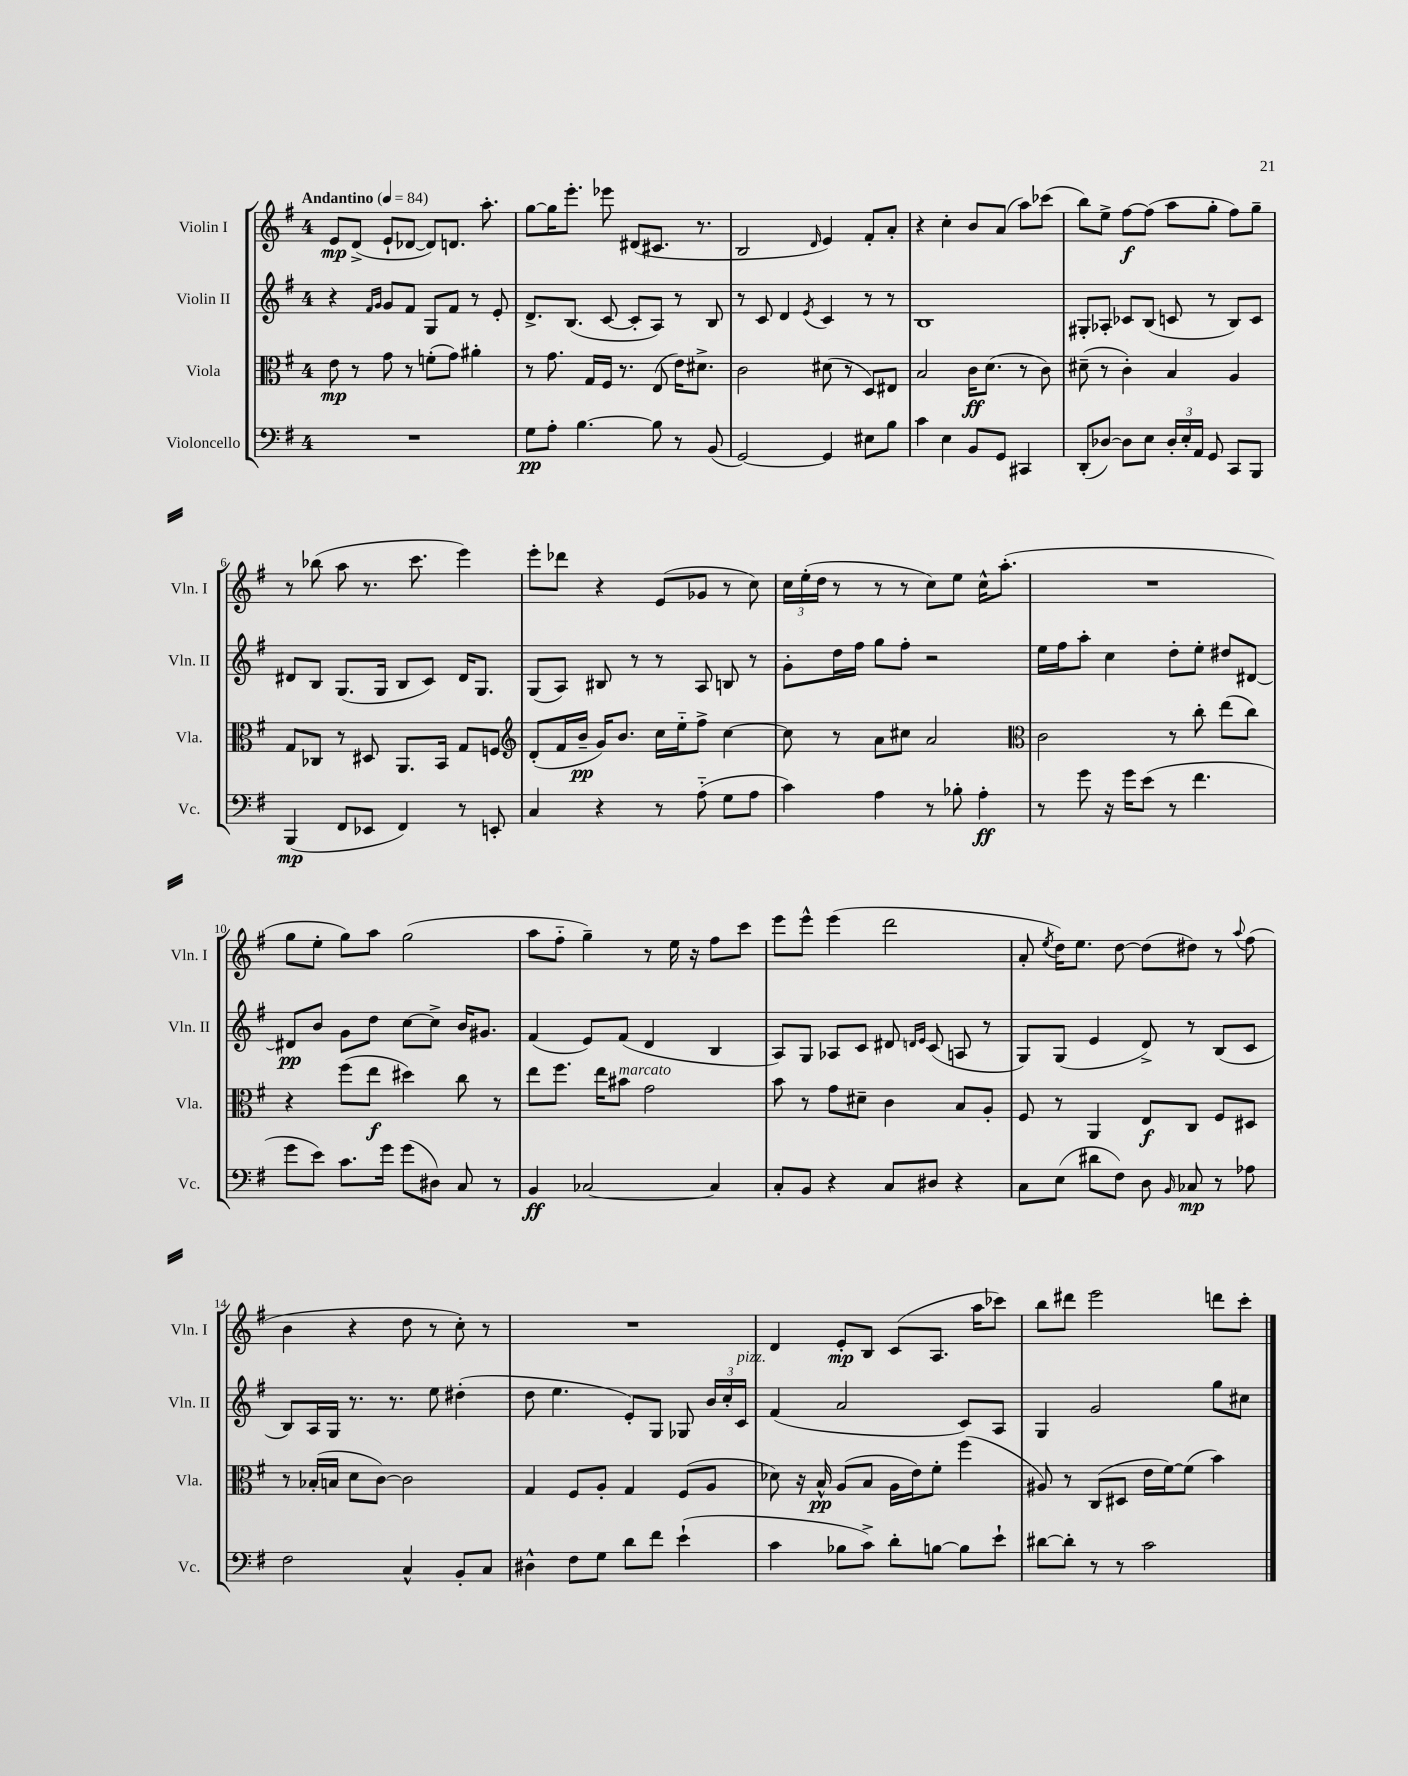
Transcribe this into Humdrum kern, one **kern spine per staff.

**kern	**dynam	**kern	**dynam	**kern	**dynam	**kern	**dynam
*part4	*part4	*part3	*part3	*part2	*part2	*part1	*part1
*staff4	*staff4	*staff3	*staff3	*staff2	*staff2	*staff1	*staff1
*I"Violoncello	*	*I"Viola	*	*I"Violin II	*	*I"Violin I	*
*I'Vc.	*	*I'Vla.	*	*I'Vln. II	*	*I'Vln. I	*
*clefF4	*	*clefC3	*	*clefG2	*	*clefG2	*
*k[f#]	*	*k[f#]	*	*k[f#]	*	*k[f#]	*
*M4/4	*	*M4/4	*	*M4/4	*	*M4/4	*
*MM84	*	*MM84	*	*MM84	*	*MM84	*
=1	=1	=1	=1	=1	=1	=1	=1
!	!	!	!	!	!	!LO:TX:a:B:t=Andantino	!
1r	.	8e\	mp	4r	.	8e/L	mp
.	.	8r	.	.	.	(8d^/J	.
.	.	.	.	16qqf#/LL	.	.	.
.	.	.	.	16qqg/JJ	.	.	.
.	.	8g\	.	8g/L	.	8e`/L	.
.	.	8r	.	8f#/J	.	[8d-X/J	.
.	.	(8fn'\L	.	8G/L	.	8d-/L])	.
.	.	8g\J)	.	8f#/J	.	8.dn/J	.
.	.	4a#X'\	.	8r	.	.	.
.	.	.	.	.	.	8.aa'\	.
.	.	.	.	8e'/	.	.	.
=2	=2	=2	=2	=2	=2	=2	=2
8G\L	pp	8r	.	8.d^/L	.	[8gg\L	.
8A'\J	.	8.g\	.	.	.	16gg\K]	.
.	.	.	.	(8.B/J	.	8.eee'\J	.
[4.B\	.	.	.	.	.	.	.
.	.	16G/LL	.	.	.	.	.
.	.	16F#/JJ	.	[8c/	.	8eee-X\	.
.	.	8.r	.	.	.	.	.
.	.	.	.	8c'/L]	.	(8d#X/L	.
8B\]	.	(8E/	.	8A/J)	.	8.c#X/J	.
8r	.	16e\KL)	.	8r	.	.	.
.	.	8.d#X^\J	.	.	.	8.r	.
(8BB/	.	.	.	8B/	.	.	.
=3	=3	=3	=3	=3	=3	=3	=3
[2GG/)	.	2c\	.	8r	.	2B/	.
.	.	.	.	8c/	.	.	.
.	.	.	.	4d/	.	.	.
.	.	.	.	8qe/	.	16qqd/	.
4GG/]	.	(8d#X\	.	4c/	.	4e/)	.
.	.	8r	.	.	.	.	.
8E#X\L	.	8D/L)	.	8r	.	8f#'/L	.
8B\J	.	8E#X/J	.	8r	.	8a'/J	.
=4	=4	=4	=4	=4	=4	=4	=4
4c\	.	2B/	.	1B	.	4r	.
4E\	.	.	.	.	.	4cc'\	.
8BB/L	.	16c\KL	ff	.	.	8b/L	.
.	.	(8.d\J	.	.	.	.	.
8GG/J	.	.	.	.	.	(8a/J	.
4CC#X/	.	8r	.	.	.	8aa\L)	.
.	.	8c\)	.	.	.	(8ccc-X\J	.
=5	=5	=5	=5	=5	=5	=5	=5
(8DD'/L	.	(8d#X~\	.	8G#X'/L	.	8bb\L)	.
[8D-X/J)	.	8r	.	8A-X'/J	.	8ee^\J	.
8D-\L]	.	4c'\)	.	8c-X/L	.	[8ff#\L	f
8E\J	.	.	.	(8B/J	.	(8ff#\J]	.
24D-'/LL	.	4B/	.	8cn/	.	8aa\L	.
24E'/	.	.	.	.	.	.	.
24AA/JJ	.	.	.	.	.	.	.
8GG/	.	.	.	8r	.	8gg'\J	.
8CC/L	.	4A/	.	8B/L)	.	8ff#\L)	.
8BBB/J	.	.	.	8c/J	.	8gg~\J	.
!!LO:LB:g=z
=6	=6	=6	=6	=6	=6	=6	=6
(4BBB/	mp	8G/L	.	8d#X/L	.	8r	.
.	.	8C-X/J	.	8B/J	.	(8bb-X\	.
8FF#/L	.	8r	.	(8.G/L	.	8aa\	.
8EE-X/J	.	8D#X/	.	.	.	8.r	.
.	.	.	.	16G/Jk	.	.	.
4FF#/)	.	8.AA/L	.	8B/L	.	.	.
.	.	.	.	.	.	8.ccc\	.
.	.	.	.	8c/J)	.	.	.
.	.	16BB/Jk	.	.	.	.	.
8r	.	8G/L	.	16d#/KL	.	4eee\)	.
.	.	.	.	8.G/J	.	.	.
8EEn'/	.	8Fn/J	.	.	.	.	.
=7	=7	=7	=7	=7	=7	=7	=7
*	*	*clefG2	*	*	*	*	*
4C/	.	(8d'/L	.	(8G/L	.	8eee'\L	.
.	.	16f#/L	.	8A/J)	.	8ddd-X\J	.
.	.	16b~/JJ	pp	.	.	.	.
4r	.	16g/KL)	.	8B#X/	.	4r	.
.	.	8.b/J	.	.	.	.	.
.	.	.	.	8r	.	.	.
8r	.	16cc\LL	.	8r	.	(8e/L	.
.	.	16ee\J	.	.	.	.	.
(8A\	.	8ff#^\J	.	8A/	.	8g-X/J	.
8G\L	.	[4cc\	.	8Bn/	.	8r	.
8A\J	.	.	.	8r	.	8cc\)	.
=8	=8	=8	=8	=8	=8	=8	=8
4c\)	.	8cc\]	.	8g'\L	.	24cc\LL	.
.	.	.	.	.	.	(24ee'\	.
.	.	.	.	.	.	24dd\JJ	.
.	.	8r	.	16dd\L	.	8r	.
.	.	.	.	16ff#\JJ	.	.	.
4A\	.	8a\L	.	8gg\L	.	8r	.
.	.	8cc#X\J	.	8ff#'\J	.	8r	.
8r	.	2a/	.	2r	.	8cc\L)	.
8B-X'\	.	.	.	.	.	8ee\J	.
4A'\	ff	.	.	.	.	16cc^^\KL	.
.	.	.	.	.	.	(8.aa'\J	.
=9	=9	=9	=9	=9	=9	=9	=9
*	*	*clefC3	*	*	*	*	*
8r	.	2c\	.	16ee\LL	.	1r	.
.	.	.	.	16ff#\J	.	.	.
8g\	.	.	.	8aa'\J	.	.	.
16r	.	.	.	4cc\	.	.	.
16g\KL	.	.	.	.	.	.	.
(8e\J	.	.	.	.	.	.	.
8r	.	8r	.	8dd'\L	.	.	.
4.f#\	.	8cc'\	.	8ee'\J	.	.	.
.	.	(8ee\L	.	8dd#X/L	.	.	.
.	.	8cc\J)	.	[8d#X/J	.	.	.
!!LO:LB:g=z
=10	=10	=10	=10	=10	=10	=10	=10
8g\L	.	4r	.	8d#X/L]	pp	8gg\L	.
8e\J)	.	.	.	8b/J	.	8ee'\J	.
8.c\L	.	(8ff#\L	.	8g\L	.	8gg\L)	.
.	.	8ee\J	f	8dd\J	.	8aa\J	.
16g\Jk	.	.	.	.	.	.	.
(8g\L	.	4dd#X\)	.	[8cc\L	.	(2gg\	.
8D#X\J)	.	.	.	8cc^\J]	.	.	.
8C/	.	8cc\	.	16b/KL	.	.	.
.	.	.	.	8.g#X/J	.	.	.
8r	.	8r	.	.	.	.	.
=11	=11	=11	=11	=11	=11	=11	=11
4BB/	ff	8ee\L	.	(4f#/	.	8aa\L	.
.	.	8.ff#\J	.	.	.	8ff#\J	.
[2C-X/	.	.	.	8e/L)	.	4gg~\)	.
.	.	16ee\KL	.	.	.	.	.
!	!	!LO:TX:a:i:t=marcato	!	!	!	!	!
.	.	8b#X\J	.	(8f#/J	.	.	.
.	.	2g\	.	4d/	.	8r	.
.	.	.	.	.	.	16ee\	.
.	.	.	.	.	.	16r	.
4C-/]	.	.	.	4B/	.	8ff#\L	.
.	.	.	.	.	.	8ccc\J	.
=12	=12	=12	=12	=12	=12	=12	=12
8C'/L	.	8b\	.	8A/L)	.	8eee\L	.
8BB/J	.	8r	.	8G/J	.	8eee^^\J	.
4r	.	8g\L	.	8A-X/L	.	(4eee\	.
.	.	8d#X~\J	.	8c/J	.	.	.
8C/L	.	4c\	.	8d#X/	.	2ddd\	.
.	.	.	.	16qqdn/LL	.	.	.
.	.	.	.	16qqe/JJ	.	.	.
8D#X/J	.	.	.	(8c/	.	.	.
4r	.	8B/L	.	8An/	.	.	.
.	.	8A'/J	.	8r	.	.	.
=13	=13	=13	=13	=13	=13	=13	=13
8C\L	.	8F#/	.	8G/L)	.	8a'/	.
.	.	.	.	.	.	8qee/	.
(8E\J	.	8r	.	(8G/J	.	16dd\KL)	.
.	.	.	.	.	.	8.ee\J	.
8d#X\L	.	4AA/	.	4e/	.	.	.
8F#\J)	.	.	.	.	.	[8dd\	.
8D\	.	8E/L	f	8d^/)	.	(8dd\L]	.
16qqBB/	.	.	.	.	.	.	.
8C-X/	mp	8C/J	.	8r	.	8dd#X\J)	.
8r	.	8F#/L	.	(8B/L	.	8r	.
.	.	.	.	.	.	8qqaa/	.
8A-X\	.	8D#X/J	.	8c/J	.	(8ff#\	.
!!LO:LB:g=z
=14	=14	=14	=14	=14	=14	=14	=14
2F#\	.	8r	.	8B/L)	.	4b\	.
.	.	(16B-X'/LL	.	16A/L	.	.	.
.	.	16Bn/JJ	.	16G/JJ	.	.	.
.	.	8d\L	.	8.r	.	4r	.
.	.	[8c\J)	.	.	.	.	.
.	.	.	.	8.r	.	.	.
4C^^/	.	2c\]	.	.	.	8dd\	.
.	.	.	.	8ee\	.	8r	.
8BB'/L	.	.	.	(4dd#X'\	.	8cc'\)	.
8C/J	.	.	.	.	.	8r	.
=15	=15	=15	=15	=15	=15	=15	=15
4D#X^^\	.	4G/	.	8dd\	.	1r	.
.	.	.	.	4.ee\	.	.	.
8F#\L	.	8F#/L	.	.	.	.	.
8G\J	.	8A'/J	.	.	.	.	.
8d\L	.	4G/	.	8e'/L)	.	.	.
8f#\J	.	.	.	8G/J	.	.	.
(4e`\	.	(8F#/L	.	8G-X/	.	.	.
.	.	8A/J	.	24b/LL	.	.	.
.	.	.	.	24cc'/	.	.	.
!	!	!	!	!LO:TX:a:i:t=pizz.	!	!	!
.	.	.	.	24c/JJ	.	.	.
=16	=16	=16	=16	=16	=16	=16	=16
4c\	.	8d-X\)	.	(4f#/	.	4d/	.
.	.	16r	.	.	.	.	.
.	.	16B^^/	pp	.	.	.	.
8B-X\L	.	(8A/L	.	2a/	.	8e'/L	mp
8c^\J)	.	8B/J	.	.	.	8B/J	.
8d'\L	.	16A\LL	.	.	.	(8c/L	.
.	.	16e\J)	.	.	.	.	.
[8Bn\J	.	8f#'\J	.	.	.	8.A/J	.
8B\L]	.	(4ff#\	.	8c/L)	.	.	.
.	.	.	.	.	.	16aa\KL	.
8e`\J	.	.	.	8A/J	.	8ccc-X\J)	.
=17	=17	=17	=17	=17	=17	=17	=17
[8d#X\L	.	8A#X/)	.	4G/	.	8bb\L	.
8d#'\J]	.	8r	.	.	.	8ddd#X\J	.
8r	.	(8C/L	.	2g/	.	2eee\	.
8r	.	8D#X/J	.	.	.	.	.
2c\	.	16e\LL	.	.	.	.	.
.	.	[16f#\J)	.	.	.	.	.
.	.	(8f#\J]	.	.	.	.	.
.	.	4b\)	.	8gg\L	.	8dddn\L	.
.	.	.	.	8cc#X\J	.	8ccc'\J	.
==	==	==	==	==	==	==	==
*-	*-	*-	*-	*-	*-	*-	*-
